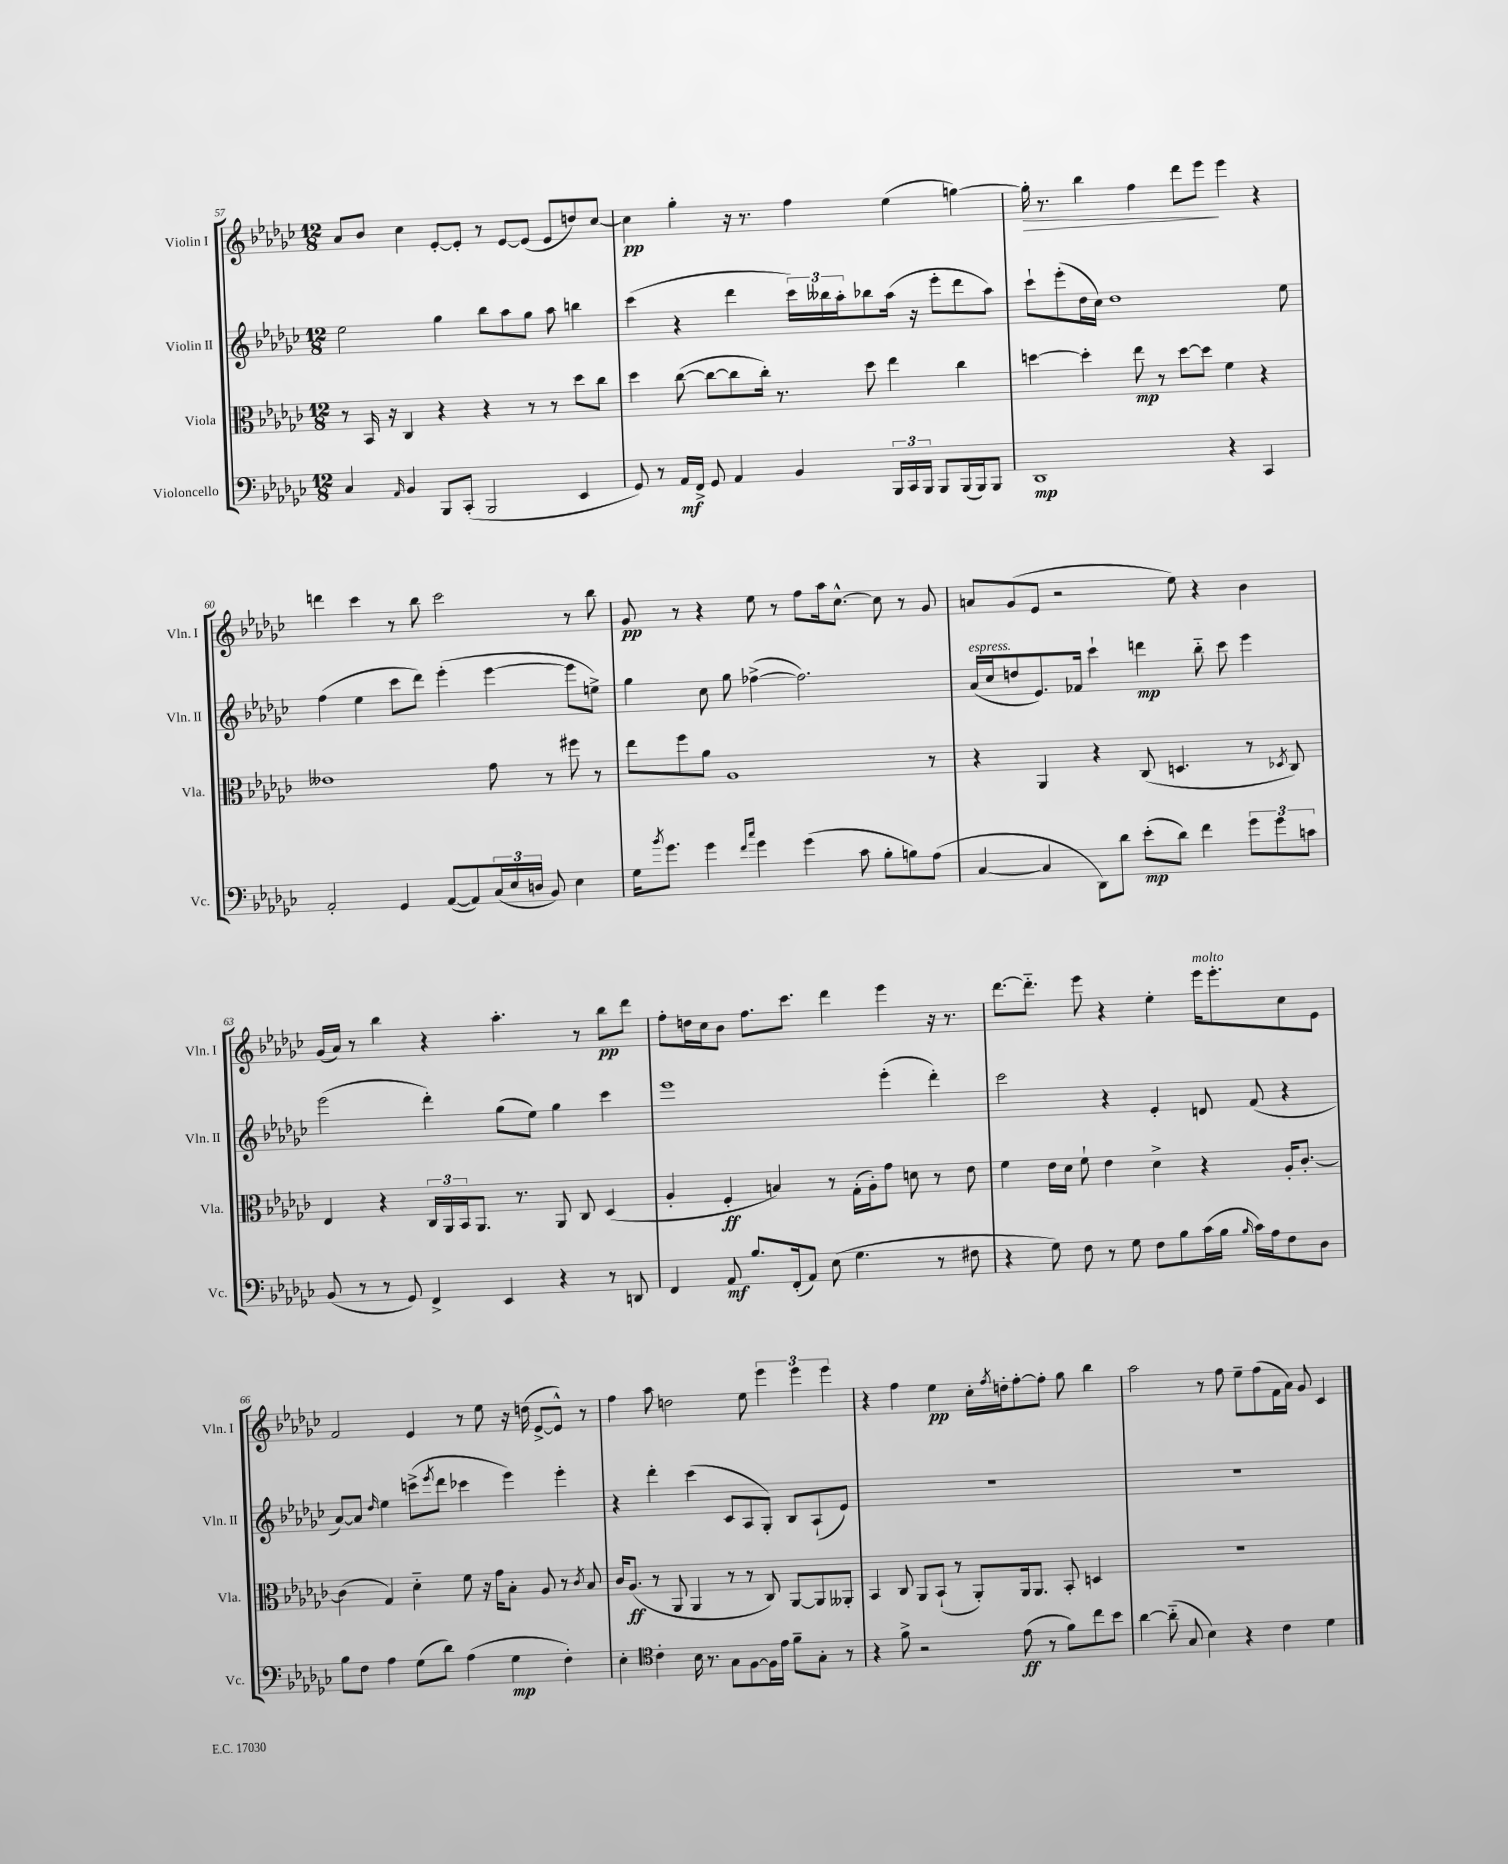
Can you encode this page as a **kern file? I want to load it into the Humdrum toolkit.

**kern	**kern	**kern	**kern
*staff4	*staff3	*staff2	*staff1
*clefF4	*clefC3	*clefG2	*clefG2
*k[b-e-a-d-g-c-]	*k[b-e-a-d-g-c-]	*k[b-e-a-d-g-c-]	*k[b-e-a-d-g-c-]
*M12/8	*M12/8	*M12/8	*M12/8
4C-	8r	2ee-	8a-
.	16BB-	.	8b-
.	16r	.	.
16qqAA-	.	.	.
4BB-	4C-	.	4cc-
8BBB-	4r	4gg-	[8e-'
(8CC-'	.	.	8e-']
2BBB-	4r	8bb-	8r
.	.	8aa-	[8e-
.	8r	8gg-	(8e-]
.	8r	8aa-	8e-
4EE-	8dd-	4bb	8dd)
.	8cc-	.	[8cc-
=	=	=	=
8GG-)	4dd-	(4ccc-	4cc-]
8r	.	.	.
16AA-	([8cc-	4r	4gg-'
16FF^	.	.	.
8GG-	8cc-_	.	.
4AA-	8cc-]	4ddd-	16r
.	.	.	8.r
.	16cc-')	.	.
.	8.r	.	.
4BB-	.	24ccc-)	4ff
.	.	24bb--	.
.	.	24aa-'	.
.	8dd-	8bb-	.
24BBB-	4ee-	(16aa-	(4ee-
24CC-	.	.	.
.	.	16r	.
24BBB-	.	.	.
8BBB-	.	8eee-'	.
(16BBB-	4cc-	8ddd-	[4gg)
16BBB-)	.	.	.
8BBB-	.	8aa-)	.
=	=	=	=
1DD-	[4dd	8ccc-`	16gg']
.	.	.	8.r
.	.	(8eee-'	.
.	4dd']	16dd-	4bb-
.	.	16cc-)	.
.	.	1dd-	.
.	8ee-	.	4ff
.	8r	.	.
.	[8dd	.	8ddd-
.	8dd]	.	8eee-
4r	4f	.	4eee-
4CC-	4r	.	4r
.	.	8ee-	.
=	=	=	=
2AA-'	1e--	(4ff	4ddd
.	.	4ee-	4ccc-
4GG-	.	8ccc-	8r
.	.	8ddd-)	8bb-
([8AA-	.	(4eee-'	2ccc-
8AA-])	.	.	.
(24C-	8g-	[4eee-	.
24E-	.	.	.
24D	.	.	.
8BB-)	8r	.	.
4E-	8ff#	8eee-]	8r
.	8r	8ee^)	8bb-
=	=	=	=
16G-	8ee-	4gg-	8g-
8qb-	.	.	.
8.g-	.	.	.
.	8ff	.	8r
4g-	8a-	8cc-	4r
.	1A-	8gg-	.
16qqf	.	.	.
16qqcc-	.	.	.
4g-	.	([4ff-^	8ee-
.	.	.	8r
(4g-	.	2.ff-])	8ff
.	.	.	16aa-
.	.	.	[8.cc-^^
8c-	.	.	.
8B-'	.	.	8cc-]
8B)	.	.	8r
(8A-	8r	.	8g-
=	=	=	=
[4C-	4r	(16a-	8a
.	.	16cc-	.
.	.	8dd	(8g-
4C-]	4AA-	8.e-)	8e-
.	.	.	2r
.	.	16f-	.
8DD-)	4r	4ccc-`	.
8d-	.	.	.
(8e-'	(8C-	4ddd	.
8d-)	4.D	.	8ee-)
4f	.	8bb-'~	4r
.	.	8ccc-	.
12g-	8r	4eee-	4b-
12g-	.	.	.
.	8qD-	.	.
.	8C-)	.	.
12c	.	.	.
=	=	=	=
(8BB-	4E-	(2eee-	(16g-
.	.	.	16a-)
8r	.	.	8r
8r	4r	.	4bb-
8GG-)	.	.	.
4FF^	24C-	4ddd-')	4r
.	24AA-	.	.
.	24BB-	.	.
.	8.AA-	.	.
4EE-	.	(8gg-	4.aa-'
.	8.r	.	.
.	.	8ee-)	.
4r	8AA-	4gg-	.
.	8C-	.	8r
8r	(4D-	4ccc-	8bb-
8DD	.	.	8ddd-
=	=	=	=
4FF	4A-'	1eee-	8ff'
.	.	.	16dd
.	.	.	16cc-
8AA-	4F'	.	8b-
8.B-	.	.	8.ff
.	4B)	.	.
(16FF'	.	.	8.ccc-
8AA-)	.	.	.
(8E-	8r	.	4ddd-
4.G-	(16G-'	.	.
.	16A-')	.	.
.	8g-	(4eee-'	4eee-
.	8d	.	.
8r	8r	4ddd-')	16r
.	.	.	8.r
8F#	8e-	.	.
=	=	=	=
4r	4f	2ccc-	[8.ddd-
.	.	.	8.ddd-'~]
8G-)	16e-	.	.
.	16d-	.	.
8F	8f`	.	8eee-
8r	4e-	4r	4r
8G-	.	.	.
8F	4d-^	4e-'	4ee-'
8B-	.	.	.
(16c-	4r	8d	16eee-
16B-	.	.	8.eee-'
16qqB-	.	.	.
16c-)	.	(8f	.
16A-	.	.	.
8F	16A-'	4r	8cc-
.	[8.c-'	.	.
8D-	.	.	8e-
=	=	=	=
8B-	(4c-]	[8a-)	2f
8F	.	8a-]	.
.	.	16qqdd-	.
4A-	4G-)	4ee-	.
(8G-	4d-'~	(8ccc^	4e-
.	.	8qeee-	.
8d-)	.	8ddd-	.
(4A-	8f	4ccc-	8r
.	16r	.	8ee-
.	16g-	.	.
4G-	8B-'	4eee-)	16r
.	.	.	(16dd
.	8A-	.	[8e-^
4F')	8r	4eee-'	8e-^^])
.	8qc-	.	.
.	8B-	.	8r
=	=	=	=
4E-'	16c-	4r	4ff
.	(8.A-	.	.
*clefC4	*	*	*
4c-'	8r	4ddd-'	8aa-
.	8AA-	.	2dd
16B-	4AA-	(4ccc-	.
8.r	.	.	.
8G-	8r	8c-	.
[8F	8r	8A-	8ee-
16F]	8C-)	8G-')	6eee-
16e-	.	.	.
8f~	[8AA-	8B-	.
.	.	.	6eee-
8G-'	8AA-]	(8A-`	.
.	.	.	6eee-
8r	8AA--'	8e-)	.
=	=	=	=
4r	4BB-	1.r	4r
8f^	8C-	.	4ff
2r	8AA-	.	.
.	(8BB-`	.	4ee-
.	8r	.	.
.	8AA-')	.	16cc-'
.	.	.	8qff
.	.	.	16dd'
(8e-	16AA-	.	[8ff'
.	8.AA-	.	.
8r	.	.	8ff']
8f)	8BB-'	.	8gg-
8cc-	4D	.	4bb-
8b-	.	.	.
=	=	=	=
[4a-	1.r	1.r	2aa-
(8a-'~]	.	.	.
8G-	.	.	.
4B-)	.	.	8r
.	.	.	8ff
4r	.	.	8ee-~
.	.	.	(8ff
4c-	.	.	16f
.	.	.	16a-)
.	.	.	8g-
4d-	.	.	4c-
==	==	==	==
*-	*-	*-	*-
